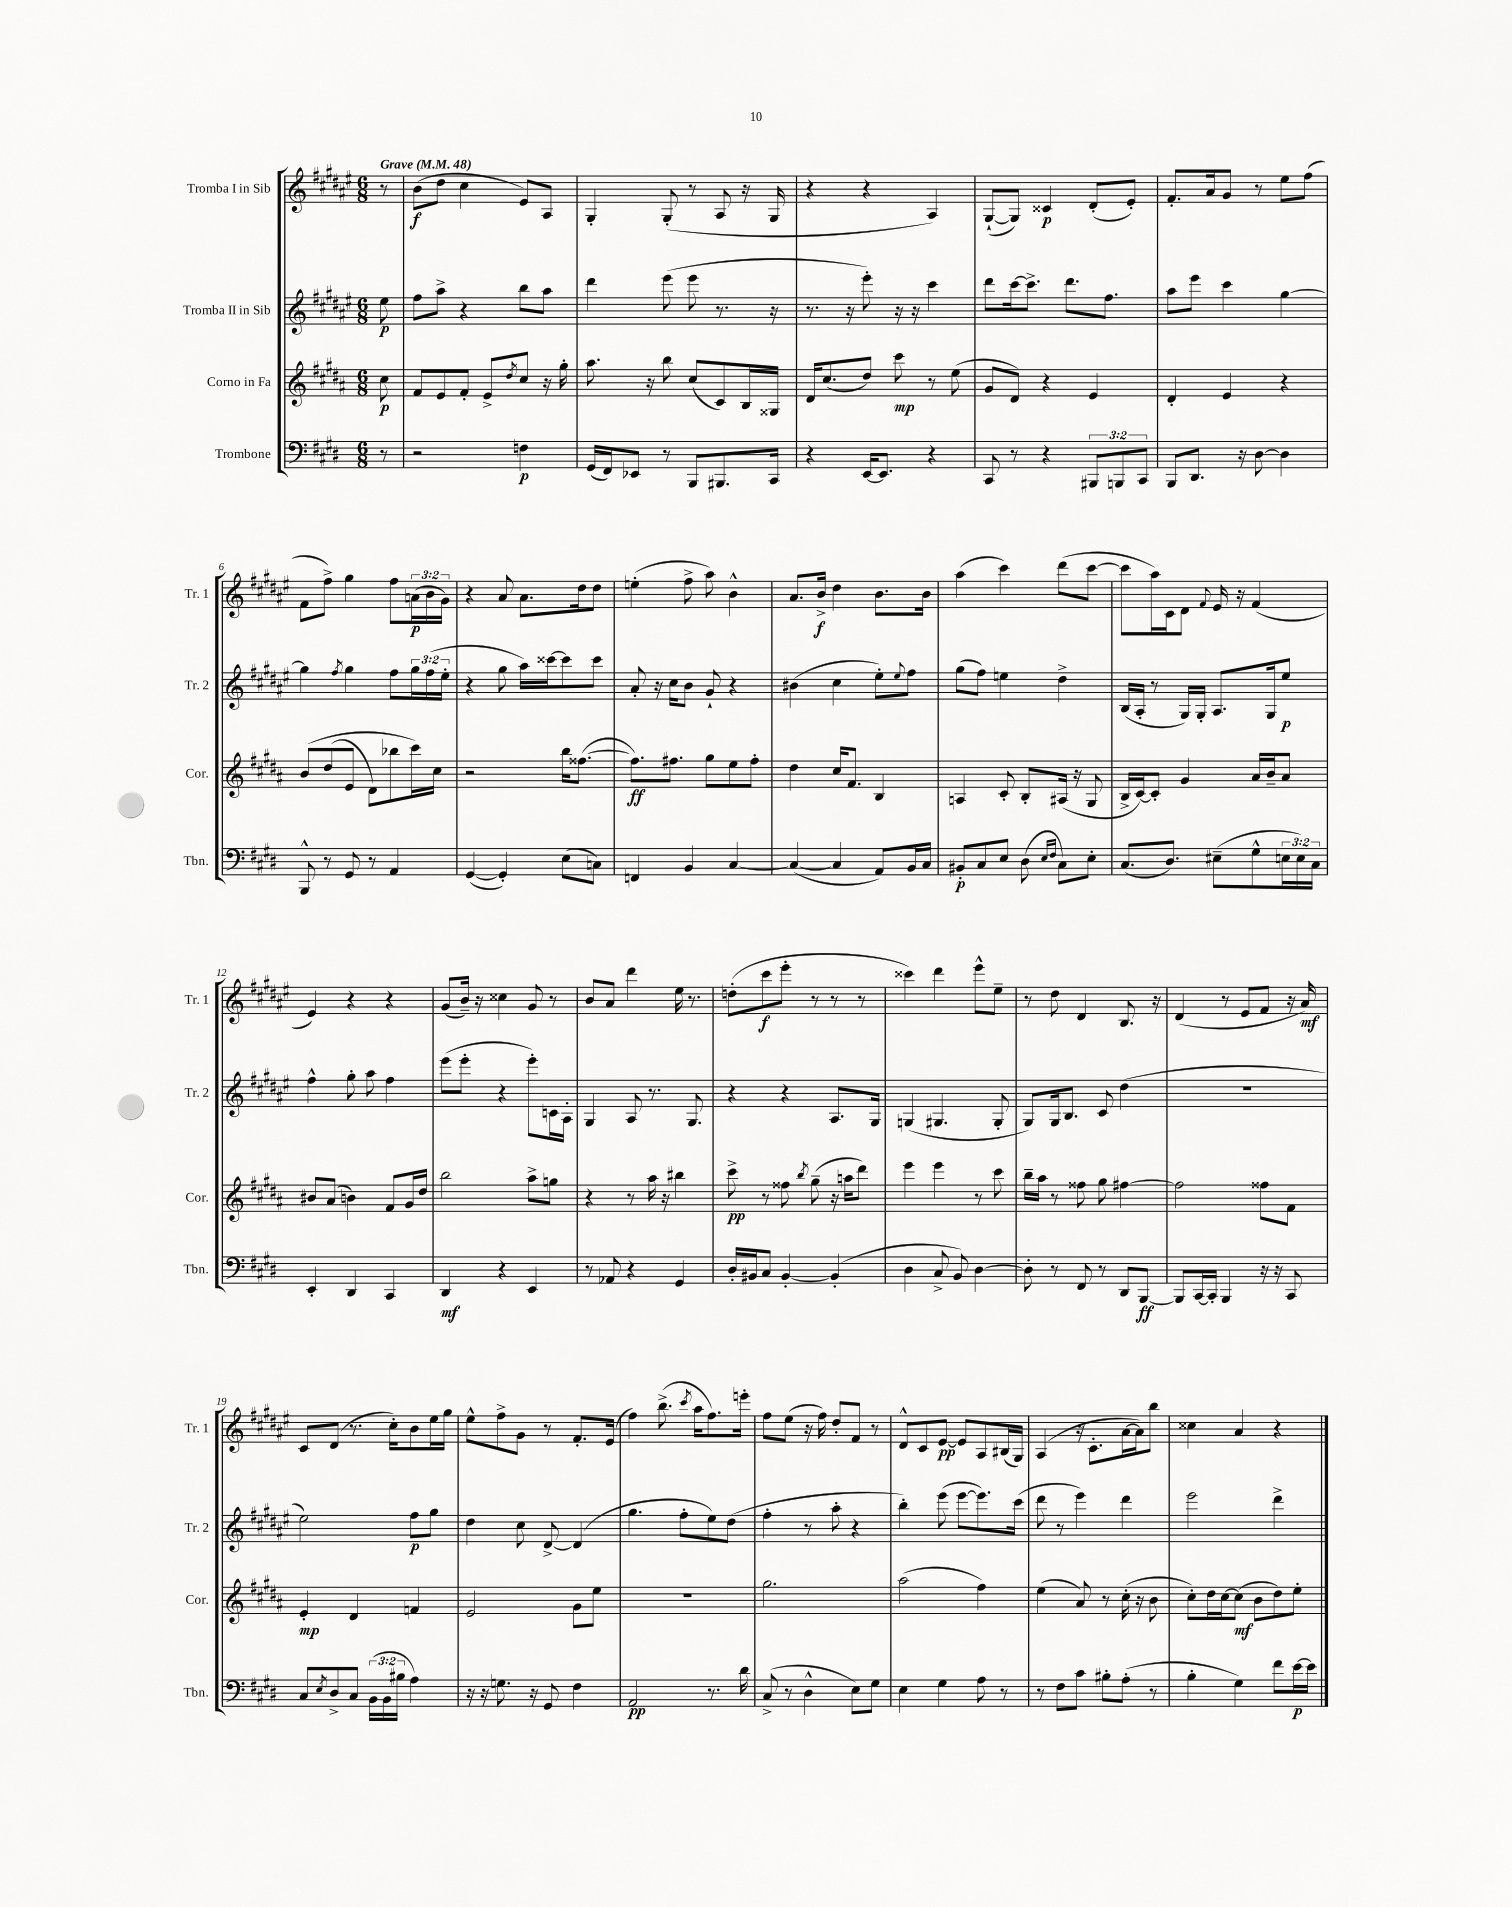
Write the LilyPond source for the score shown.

<<
\new StaffGroup <<
\new Staff = "s0" \with { instrumentName = "Tromba I in Sib" shortInstrumentName = "Tr. 1" } {
    \clef treble \key fis \major \numericTimeSignature \time 6/8 \override Staff.TupletNumber.text = #tuplet-number::calc-fraction-text \partial 8 \tempo "Grave" 4 = 48
    r8 |
    b'8\f( dis''8 cis''4 eis'8) ais8 |
    gis4-. gis8-.( r8 ais8 r16 gis16 |
    r4 r4 ais4) |
    gis8~-!( gis8) cisis'4\p dis'8-.( eis'8-.) |
    fis'8.-. ais'16 gis'8 r8 eis''8 fis''8( |
    fis'8 fis''8->) gis''4 fis''8 \tuplet 3/2 { a'16\p( b'16 gis'16) } |
    r4 ais'8 ais'8. dis''16 dis''8 |
    e''4-.( fis''8-> ais''8) b'4-^ |
    ais'8. b'16->\f dis''4 b'8. b'16 |
    ais''4( cis'''4) dis'''8( cis'''8~ |
    cis'''8 ais''16) cis'16 dis'8 \appoggiatura { fis'8 } eis'16 r16 fis'4( |
    eis'4) r4 r4 |
    gis'8( b'16--) r16 cisis''4 gis'8 r8 |
    b'8 ais'8 dis'''4 eis''16 r8. |
    d''8-.( cis'''8\f eis'''8-. r8 r8 r8 |
    cisis'''4) dis'''4 eis'''8-^ eis''8-- |
    r8 dis''8 dis'4 b8. r16 |
    dis'4( r8 eis'8 fis'8 r16 ais'16\mf) |
    cis'8 dis'8( r8. cis''16-.) b'8 eis''16 gis''16 |
    eis''8-^ fis''8-> gis'8 r8 fis'8.-. eis'16( |
    fis''4) b''8.->( \acciaccatura { cis'''8 } ais''16 fis''8.) e'''16-. |
    fis''8 eis''8( r16 fis''16) dis''8-. fis'8 r8 |
    dis'8-^ cis'8 eis'8~\pp eis'8 ais8 bis16( gis16) |
    ais4( r16 cis'8.-. ais'16~ ais'16) b''8 |
    cisis''4 ais'4 r4 \bar "|." |
}
\new Staff = "s1" \with { instrumentName = "Tromba II in Sib" shortInstrumentName = "Tr. 2" } {
    \clef treble \key fis \major \numericTimeSignature \time 6/8 \override Staff.TupletNumber.text = #tuplet-number::calc-fraction-text \partial 8
    eis''8\p |
    fis''8 ais''8-> r4 b''8 ais''8 |
    dis'''4 eis'''8( eis'''8 r8. r16 |
    r8. r16 eis'''8-.) r16 r16 cis'''4 |
    dis'''8 cis'''16~ cis'''8.-> dis'''8. fis''8. |
    ais''8 eis'''8 cis'''4 gis''4~ |
    gis''4 \acciaccatura { fis''8 } gis''4 fis''8 \tuplet 3/2 { gis''16 fis''16( eis''16-. } |
    r4 gis''8 ais''16) cisis'''16~ cisis'''8 cisis'''8 |
    ais'8-. r16 cis''16 b'8 gis'8-! r4 |
    bis'4( cis''4 eis''8-.) \appoggiatura { eis''8 } fis''8 |
    gis''8( fis''8) e''4 dis''4-> |
    b16( ais16-. r8 gis16) gis16-. ais8. gis16 eis''8\p |
    fis''4-^ gis''8-. ais''8 fis''4 |
    eis'''8( eis'''8-. r4 eis'''8-.) c'16 ais16-. |
    gis4 ais8 r8. gis8. |
    r4 r4 ais8. gis16 |
    g4( gis4. gis8-. |
    gis8) gis16 b8. cis'8 dis''4( |
    R2. |
    eis''2) fis''8\p gis''8 |
    dis''4 cis''8 dis'8~-> dis'4( |
    gis''4. fis''8-. eis''8) dis''8( |
    fis''4-. r8 ais''8-. r4 |
    b''4-.) eis'''8( eis'''8~ eis'''8.) cis'''16( |
    dis'''8 r8 eis'''4) dis'''4 |
    eis'''2 dis'''4-> \bar "|." |
}
\new Staff = "s2" \with { instrumentName = "Corno in Fa" shortInstrumentName = "Cor." } {
    \clef treble \key b \major \numericTimeSignature \time 6/8 \partial 8
    cis''8\p |
    fis'8 e'8 fis'8-. e'8-> \acciaccatura { dis''8 } cis''8 r16 gis''16-. |
    ais''8. r16 b''8 cis''8( cis'8) b16 gisis16 |
    dis'16 cis''8.( dis''8) cis'''8\mp r8 e''8( |
    gis'8 dis'8) r4 e'4 |
    dis'4-. e'4 r4 |
    b'8\( dis''8( e'8 dis'8) bes''8 cis'''16\) cis''16 |
    r2 b''16 fisis''8.~( |
    fisis''8.\ff) fis''8. gis''8 e''8 fis''8-. |
    dis''4 cis''16 fis'8. b4 |
    a4 cis'8-. b8-. ais16( r16 gis8 |
    b16-> cis'16~) cis'8-. gis'4 ais'16 b'16-- ais'8 |
    bis'8 ais'8( b'4) fis'8 gis'16 dis''16 |
    b''2 ais''8-> g''8 |
    r4 r8 ais''16 r16 bis''4 |
    cis'''8->\pp r8 fisis''8 \acciaccatura { b''8 } gis''8--( r16 a''16 dis'''8) |
    e'''4 e'''4 r8 cis'''8 |
    b''16-- ais''16 r8 fisis''8 gis''8 fis''4~ |
    fis''2 fisis''8 fis'8 |
    e'4-.\mp dis'4 f'4 |
    e'2 gis'8 e''8 |
    R2. |
    gis''2. |
    ais''2( fis''4) |
    e''4( ais'8) r8 cis''16-.( r16 b'8 |
    cis''8-.) dis''16 cis''16~ cis''8\mf( b'8 dis''8) e''8-. \bar "|." |
}
\new Staff = "s3" \with { instrumentName = "Trombone" shortInstrumentName = "Tbn." } {
    \clef bass \key e \major \numericTimeSignature \time 6/8 \override Staff.TupletNumber.text = #tuplet-number::calc-fraction-text \partial 8
    r8 |
    r2 f4\p |
    gis,16( fis,16) ees,8 r8 b,,8 bis,,8. cis,16 |
    r4 e,16~ e,8. r4 |
    cis,8 r8 r4 \tuplet 3/2 { bis,,8 b,,8 cis,8 } |
    b,,8 dis,8. r16 dis8~ dis4 |
    b,,8-^ r8 gis,8 r8 a,4 |
    gis,4~( gis,4-.) e8( c8) |
    f,4 b,4 cis4~ |
    cis4~( cis4 a,8) b,16 cis16 |
    bis,8-.\p cis8 e8 dis8( \grace { e16 fis16 } cis8) e8-. |
    cis8.( dis8.) eis8--( gis8-^ \tuplet 3/2 { e16 e16) cis16 } |
    e,4-. dis,4 cis,4 |
    dis,4\mf r4 e,4 |
    r8 aes,8 r4 gis,4 |
    dis16-. bis,16 cis8 bis,4~-. bis,4-.( |
    dis4 cis8-> b,8) dis4~ |
    dis8-. r8 fis,8 r8 dis,8 b,,8~\ff |
    b,,8 cis,16~ cis,16-. b,,4 r16 r16 cis,8 |
    cis8 \acciaccatura { e8 } dis8-> cis8 \tuplet 3/2 { b,16( b,16 bis16 } a4) |
    r16 r16 g8. r16 gis,8 fis4 |
    a,2\pp r8. dis'16 |
    cis8->( r8 dis4-^ e8) gis8 |
    e4 gis4 a8 r8 |
    r8 fis8 cis'8 bis8-. a8-.( r8 |
    b4-. gis4) fis'8 e'16~\p e'16 \bar "|." |
}
>>
>>
